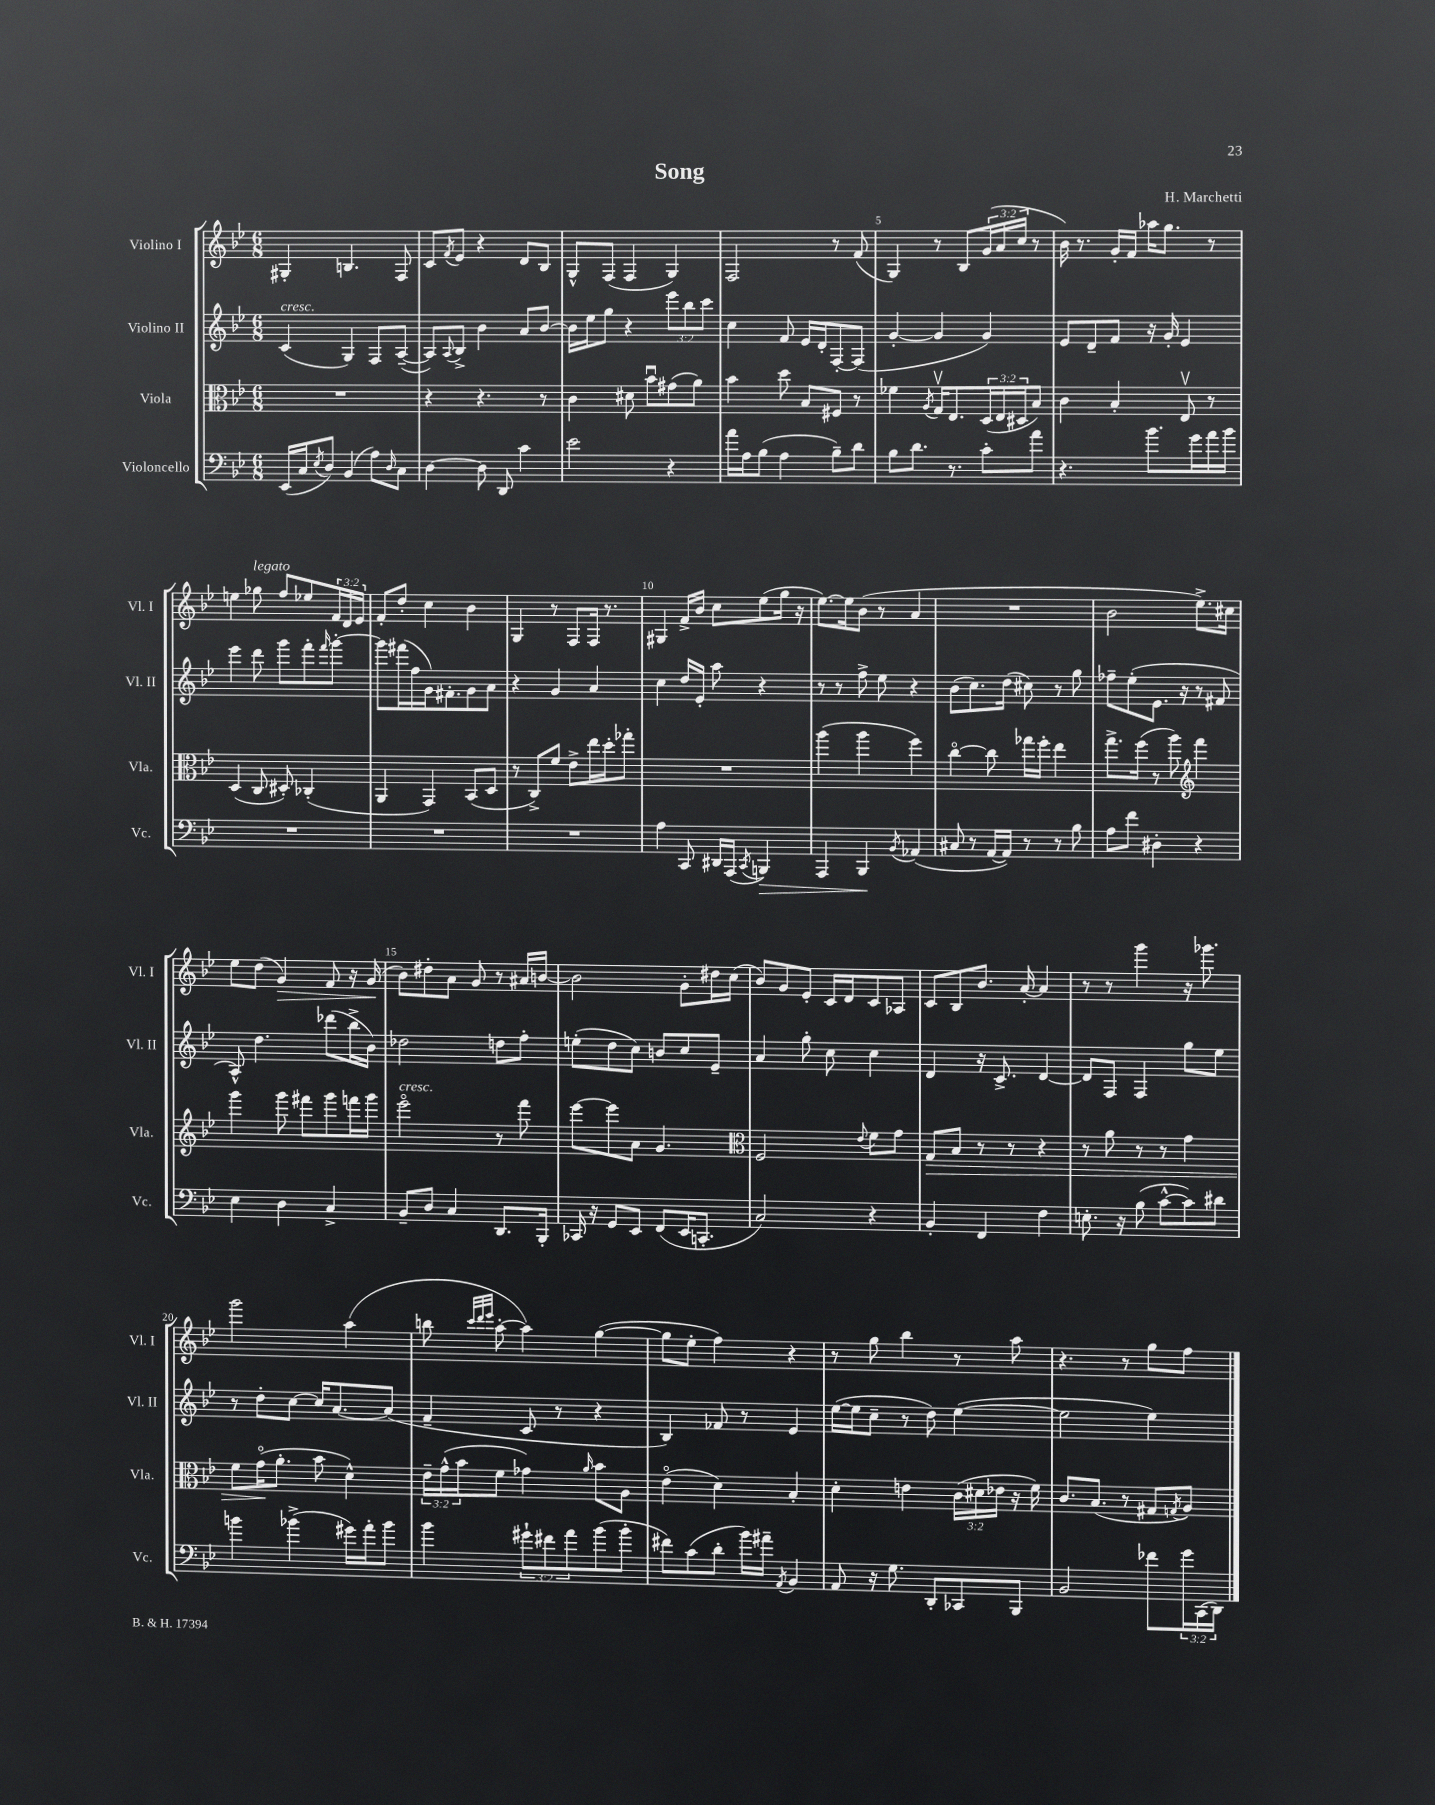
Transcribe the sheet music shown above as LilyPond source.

\header { title = "Song" composer = "H. Marchetti" }
<<
\new StaffGroup <<
\new Staff = "s0" \with { instrumentName = "Violino I" shortInstrumentName = "Vl. I" } {
    \clef treble \key bes \major \numericTimeSignature \time 6/8 \override Staff.TupletNumber.text = #tuplet-number::calc-fraction-text
    gis4-. b4. f8 |
    c'8 \acciaccatura { f'8 } ees'8 r4 d'8 bes8 |
    g8-^ f8( f4 g4) |
    f2 r8 f'8( |
    g4) r8 bes8 \tuplet 3/2 { g'16( a'16 c''16 } r8 |
    bes'16) r8. g'16-. f'16 aes''16 g''8. r8 |
    e''4 ges''8^\markup { \italic "legato" } f''8 ees''8 \tuplet 3/2 { f'16 d'16 ees'16 } |
    f'8-. d''8-. c''4 bes'4 |
    g4 r8 f8 f16 r8. |
    gis4 f'16-> bes'16 c''8 ees''8( g''16 r16 |
    ees''8.~) ees''16 bes'8( r8 a'4 |
    R2. |
    bes'2 ees''8.->) cis''16 |
    ees''8 d''8( g'4\>) f'8 r16 g'16\!( |
    bes'8) dis''8-. a'8 g'8 r8 ais'16 b'16~ |
    b'2 g'8-. dis''16 c''16( |
    bes'8) g'8 ees'8-. c'16 d'16 c'8 aes8 |
    c'8 bes8 bes'8. a'16~-. a'4 |
    r8 r8 g'''4 r16 ges'''8. |
    g'''2 a''4( |
    b''8 \grace { c'''32 d'''32 ees'''32 } a''8~-. a''4) g''4~( |
    g''8 ees''8-. f''4) r4 |
    r8 g''8 bes''4 r8 a''8 |
    r4. r8 g''8 f''8 \bar "|." |
}
\new Staff = "s1" \with { instrumentName = "Violino II" shortInstrumentName = "Vl. II" } {
    \clef treble \key bes \major \numericTimeSignature \time 6/8 \override Staff.TupletNumber.text = #tuplet-number::calc-fraction-text
    c'4^\markup { \italic "cresc." }( g4) f8 a8~--( |
    a8) \appoggiatura { a8 } bes8-> bes'4 a'8 bes'8~ |
    bes'16 ees''16 g''8 r4 \tuplet 3/2 { ees'''8 bes''8 c'''8 } |
    c''4 f'8 ees'16 d'16-. f8~-. f8( |
    g'4~-. g'4 g'4) |
    ees'8 d'8-- f'8 r16 g'16-. ees'4 |
    ees'''4 d'''8 g'''8 f'''8-. \grace { f'''16 } g'''8~-. |
    g'''8 fis'''16( f''16 g'16) fis'8.-. g'8 a'8 |
    r4 g'4 a'4 |
    c''4 d''16 ees'16-. a''8 r4 |
    r8 r8 f''8-> ees''8 r4 |
    bes'8( c''8.) d''16( cis''8) r8 g''8 |
    fes''8-- ees''8-.( ees'8. r16 r8 fis'8 |
    a8-^) d''4. des'''8( bes''16-> bes'16) |
    des''2 d''8 f''8-. |
    e''8-.( d''8 c''8) b'8 c''8 ees'8-- |
    a'4 g''8-. c''8 c''4 |
    d'4 r16 c'8.-> d'4~ |
    d'8 f8 f4 g''8 ees''8 |
    r8 d''8-. c''8~ c''16 a'8.~ a'8( |
    f'4-- c'8 r8 r4 |
    bes4) fes'8 r8 ees'4 |
    ees''16~( ees''16 c''8-- r8 d''8) ees''4~( |
    ees''2 ees''4) \bar "|." |
}
\new Staff = "s2" \with { instrumentName = "Viola" shortInstrumentName = "Vla." } {
    \clef alto \key bes \major \numericTimeSignature \time 6/8 \override Staff.TupletNumber.text = #tuplet-number::calc-fraction-text
    R2. |
    r4 r4. r8 |
    c'4 dis'8 bes'8\downbow gis'8( a'8) |
    bes'4 d''8 bes8 fis8 r8 |
    fes'4 \acciaccatura { a8 } g16\upbow ees8. \tuplet 3/2 { d16( ees16 dis16 } bes8) |
    c'4 bes4-. ees8\upbow r8 |
    d4( c8 dis8-.) ces4-.( |
    a,4 g,4) bes,8( d8 |
    r8 c8->) f'8 ees'8-> ees''16 d''16-. ges''8-. |
    R2. |
    a''4( a''4 f''4) |
    c''4~\flageolet c''8 ges''16 f''16-. ees''4 |
    g''8.-> f''16( r8 a''8) \clef treble f'''4 |
    g'''4 g'''8 fis'''8 g'''8 f'''16 g'''16 |
    ees'''2\flageolet^\markup { \italic "cresc." } r8 f'''8 |
    ees'''8~ ees'''8 a'8 g'4. |
    \clef alto f2 \appoggiatura { ees'8 } f'8 g'8 |
    g8\> bes8 r8 r8 r4 |
    r8 a'8 r8 r8 g'4 |
    f'8 g'16\flageolet\!( a'8.-. bes'8 d'4-^) |
    \tuplet 3/2 { ees'16-- g'16-^( bes'16 } f'8 ges'4) \grace { a'16 } bes'8 a8 |
    ees'4\flageolet( d'4) bes4-. |
    d'4-. e'4 \tuplet 3/2 { c'16( dis'16 ees'16 } r16 f'16) |
    c'8. bes8.( r8 gis8 \acciaccatura { g8 } a8) \bar "|." |
}
\new Staff = "s3" \with { instrumentName = "Violoncello" shortInstrumentName = "Vc." } {
    \clef bass \key bes \major \numericTimeSignature \time 6/8 \override Staff.TupletNumber.text = #tuplet-number::calc-fraction-text
    ees,16( c16 \acciaccatura { ees8 } d8) bes,4( a8) \grace { d16 } c8 |
    d4~ d8 d,8 c'4 |
    ees'2 r4 |
    a'16 a16 bes8( a4 bes8--) d'8 |
    bes8 d'8. r8. c'8-. a'8 |
    r4. bes'8. g'16 a'16 bes'16 |
    R2. |
    R2. |
    R2. |
    a4 c,8 dis,16 a,,16( \acciaccatura { c,8 } b,,4\>) |
    a,,4 bes,,4\! \acciaccatura { bes,8 } aes,4( |
    cis8 r8 a,16~ a,16) r8 r8 bes8 |
    a8 f'8 dis4-. r4 |
    ees4 d4 c4-> |
    bes,8-- d8 c4 d,8. bes,,16-. |
    ces,16 r16 g,8 ees,8 f,8( ees,16 c,8.-. |
    c2) r4 |
    bes,4-. f,4 f4 |
    e8.-. r16 bes8( c'8~-^ c'8) dis'8 |
    b'4 bes'4->( gis'16) a'16-. bes'8 |
    bes'4 \tuplet 3/2 { gis'8-! fis'8 a'8 } bes'8( bes'8-. |
    fis'8) c'8( d'8-. bes'16) ais'16-- \acciaccatura { a,8 } bes,4 |
    a,8 r16 g8. d,8-. ces,8 bes,,8 |
    bes,2 fes'8 \tuplet 3/2 { g'16 c,16( d,16) } \bar "|." |
}
>>
>>
\layout { \context { \Score \override BarNumber.break-visibility = ##(#f #t #t) barNumberVisibility = #(every-nth-bar-number-visible 5) } }
